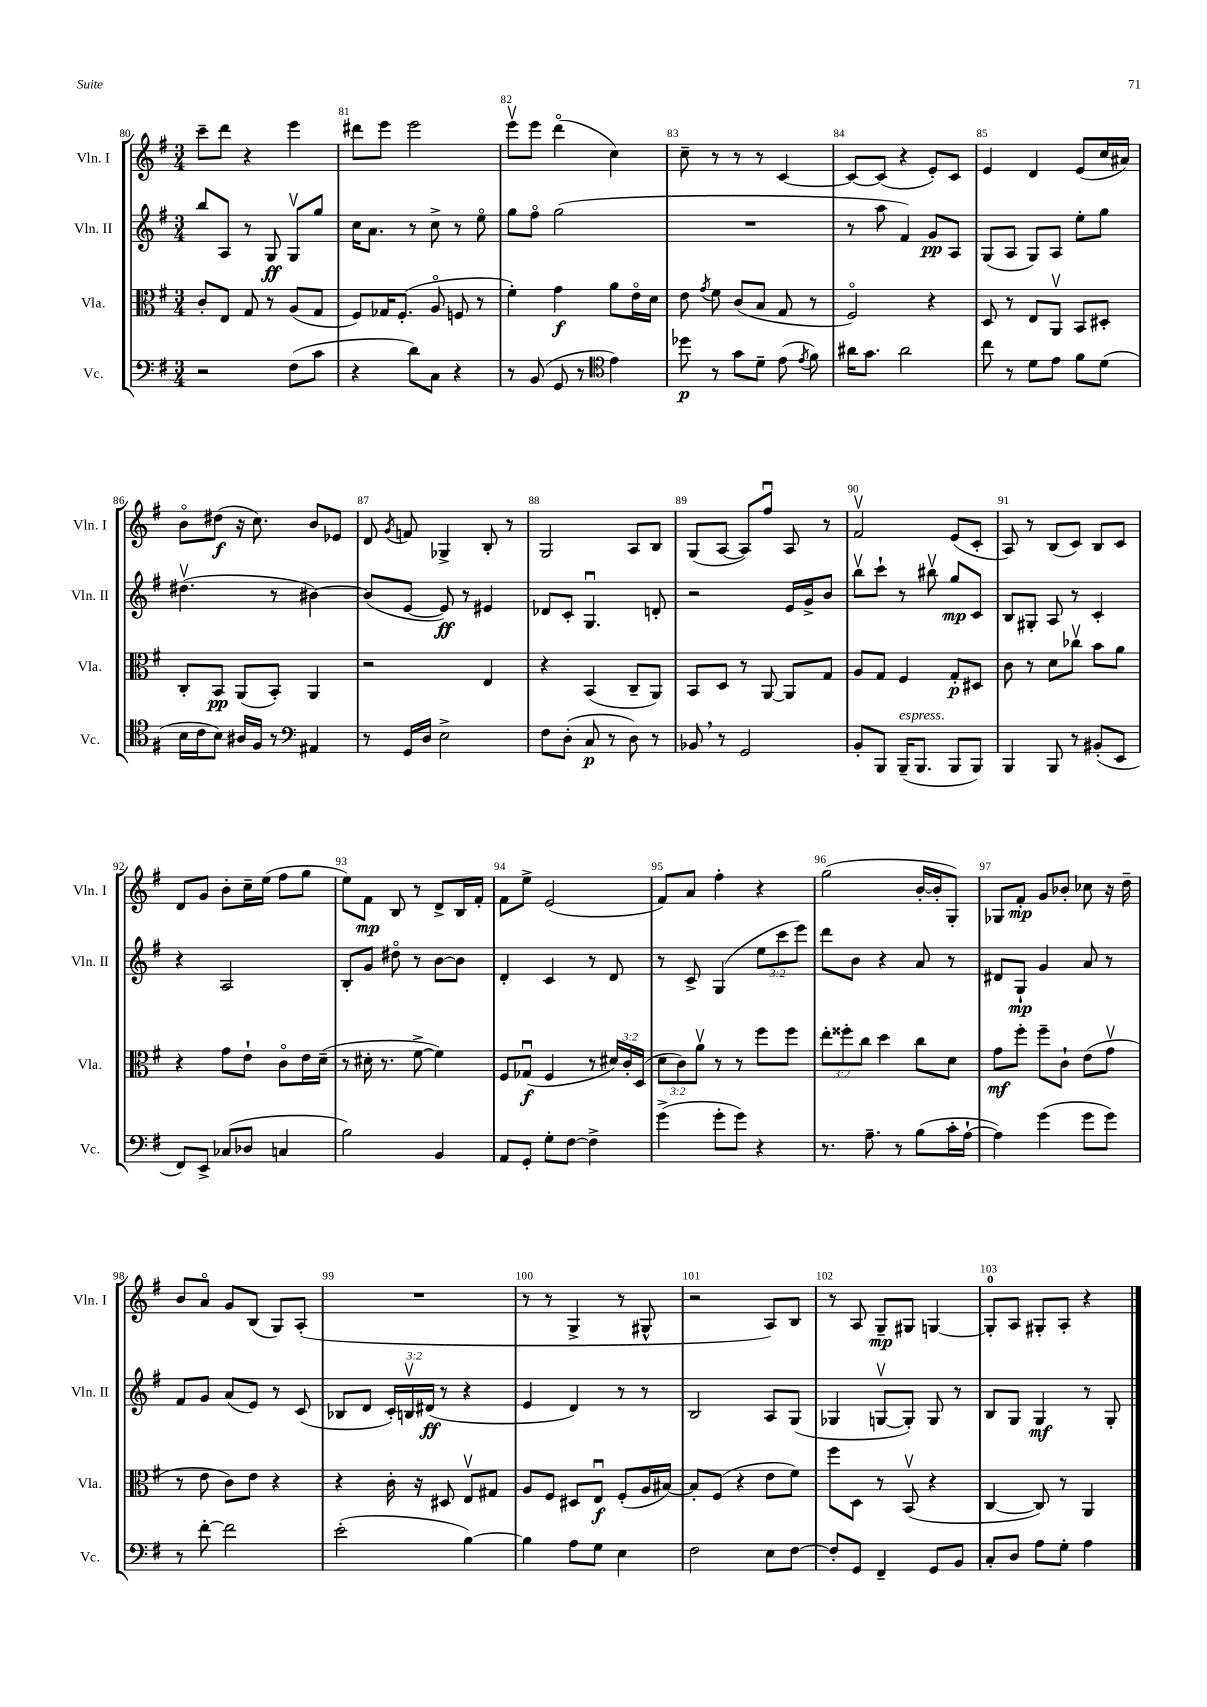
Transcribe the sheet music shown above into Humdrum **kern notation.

**kern	**kern	**kern	**kern
*staff4	*staff3	*staff2	*staff1
*clefF4	*clefC3	*clefG2	*clefG2
*k[f#]	*k[f#]	*k[f#]	*k[f#]
*M3/4	*M3/4	*M3/4	*M3/4
2r	8c'	8bb	8ccc~
.	8E	8A	8ddd
.	8G	8r	4r
.	8r	8G	.
(8F#	(8A	8Gv	4eee
8c	8G	8gg	.
=	=	=	=
4r	8F#)	16cc	8ddd#
.	.	8.a	.
.	16G-	.	8eee
.	(8.F#'	.	.
8d)	.	8r	2eee
8C	8Ao	8cc^	.
4r	8F	8r	.
.	8r	8eeo	.
=	=	=	=
8r	4f#')	8gg	8eeev
(8BB	.	8ff#o	8eee
8GG	4g	(2gg	(4dddo
8r	.	.	.
*clefC4	*	*	*
4e)	8a	.	4cc)
.	16eo	.	.
.	16d	.	.
=	=	=	=
8dd-	8e	2.r	8cc~
.	8qg	.	.
8r	8f#	.	8r
8g	(8c	.	8r
8d~	8B	.	8r
(8e	8G	.	[4c
8qe	.	.	.
8f#)	8r	.	.
=	=	=	=
16a#	2F#o)	8r	8c_
8.g	.	.	.
.	.	8aa	(8c]
2a#	.	4f#)	4r
.	4r	8g	8e')
.	.	8A	8c
=	=	=	=
8cc	8D	(8G	4e
8r	8r	8A	.
8d	8E	8G)	4d
8e	8AAv	8A	.
8f#	8BB	8ee'	(8e
(8d	8D#'	8gg	16cc
.	.	.	16a#)
=	=	=	=
16B	8C'	(4.dd#v	8bo
16c	.	.	.
8B)	8BB	.	(8dd#
16A#	(8AA	.	16r
16F#	.	.	8.cc)
8r	8BB')	8r	.
*clefF4	*	*	*
4AA#	4AA	[4b#)	8b
.	.	.	8e-
=	=	=	=
8r	2r	(8b#]	8d
.	.	.	8qg
16GG	.	[8e	8f
16D	.	.	.
2E^	.	8e])	4G-^
.	.	8r	.
.	4E	4e#	8B'
.	.	.	8r
=	=	=	=
8F#	4r	8d-	2G
(8D'	.	8c'	.
8C	(4BB	4.Gu	.
8r	.	.	.
8D)	8C~	.	8A
8r	8AA)	8d'	8B
=	=	=	=
8BB-	8BB	2r	(8G
8r	8D	.	[8A
2GG	8r	.	8A])
.	[8AA	.	8ff#u
.	8AA]	16e	8A
.	.	16g^	.
.	8G	8b	8r
=	=	=	=
8BB'	8A	8bbv	2f#v
8BBB	8G	8ccc`	.
(16BBB~	4F#	8r	.
8.BBB	.	.	.
.	.	8bb#v	.
8BBB	8G'	8gg	(8e
8BBB)	8D#	8c	8c'
=	=	=	=
4BBB	8c	8B	8A)
.	8r	8G#'	8r
8BBB	8d	8A	(8B
8r	8cc-v	8r	8c)
(8BB#'	8b	4c'	8B
8EE	8a	.	8c
=	=	=	=
8FF#)	4r	4r	8d
8EE^	.	.	8g
(8C-	8g	2A	8b'
8D-	8e`	.	16cc~
.	.	.	(16ee
4C	8co	.	8ff#
.	16e	.	8gg
.	(16d~	.	.
=	=	=	=
2B)	8r	8B'	8ee)
.	16d#'	8g	8f#
.	8.r	.	.
.	.	8dd#o	8B
.	[8f#^	8r	8r
4BB	4f#])	[8b	8d^
.	.	8b]	16B
.	.	.	16f#'
=	=	=	=
8AA	8F#	4d'	8f#
8GG'	(8G-u	.	8ee^
8G'	4F#	4c	(2e
[8F#	.	.	.
4F#^]	8r	8r	.
.	24d#)	8d	.
.	24c'	.	.
.	(24D	.	.
=	=	=	=
(4g^	12d	8r	8f#)
.	12c)	.	.
.	.	8c^	8a
.	12av	.	.
8g'	8r	(4G	4ff#'
8g)	8r	.	.
4r	8ff#	12ee	4r
.	.	12ccc	.
.	8ff#	.	.
.	.	12eee)	.
=	=	=	=
8.r	12ee'	8ddd	(2gg
.	12ff##'	.	.
.	.	8b	.
.	12cc	.	.
8.A~	.	.	.
.	4dd	4r	.
8r	.	.	.
(8B	8cc	8a	[16b'
.	.	.	16b']
16c'	8d	8r	8G')
[16A`	.	.	.
=	=	=	=
4A])	8g	8d#	8G-
.	8ff#'	8G`	8f#'
(4g	8ff#~	4g	8g
.	8c`	.	8b-'
8g	(8e	8a	8cc-
8g)	8gv	8r	16r
.	.	.	16dd~
=	=	=	=
8r	8r	8f#	8b
[8f#'	8e	8g	8ao
2f#]	8c)	(8a	8g
.	8e	8e)	(8B
.	4r	8r	8G)
.	.	(8c	(8A'
=	=	=	=
(2e'	4r	8B-	2.r
.	.	8d	.
.	16c'	24c')	.
.	.	24Bv	.
.	16r	.	.
.	.	(24d#	.
.	8D#	8r	.
[4B)	8Ev	4r	.
.	8G#	.	.
=	=	=	=
4B]	8A	4e	8r
.	8F#	.	8r
8A	8D#	4d)	4G^
8G	8Eu	.	.
4E	(8F#'	8r	8r
.	16A	8r	8G#^^
.	[16B#)	.	.
=	=	=	=
2F#	8B#']	2B	2r
.	(8F#	.	.
.	4r	.	.
8E	8e	8A	8A)
[8F#	8f#)	(8G	8B
=	=	=	=
8F#']	8ff#	4G-	8r
8GG	8D	.	8A
4FF#~	8r	[8Gv	8G~
.	(8BBv	8G'])	8G#
8GG	4r	8G	[4G
8BB	.	8r	.
=	=	=	=
8C'	[4C	8B	8G']
8D	.	8G	8A
8A	8C])	4G	8G#'
8G'	8r	.	8A'
4A	4AA	8r	4r
.	.	8G'	.
==	==	==	==
*-	*-	*-	*-
